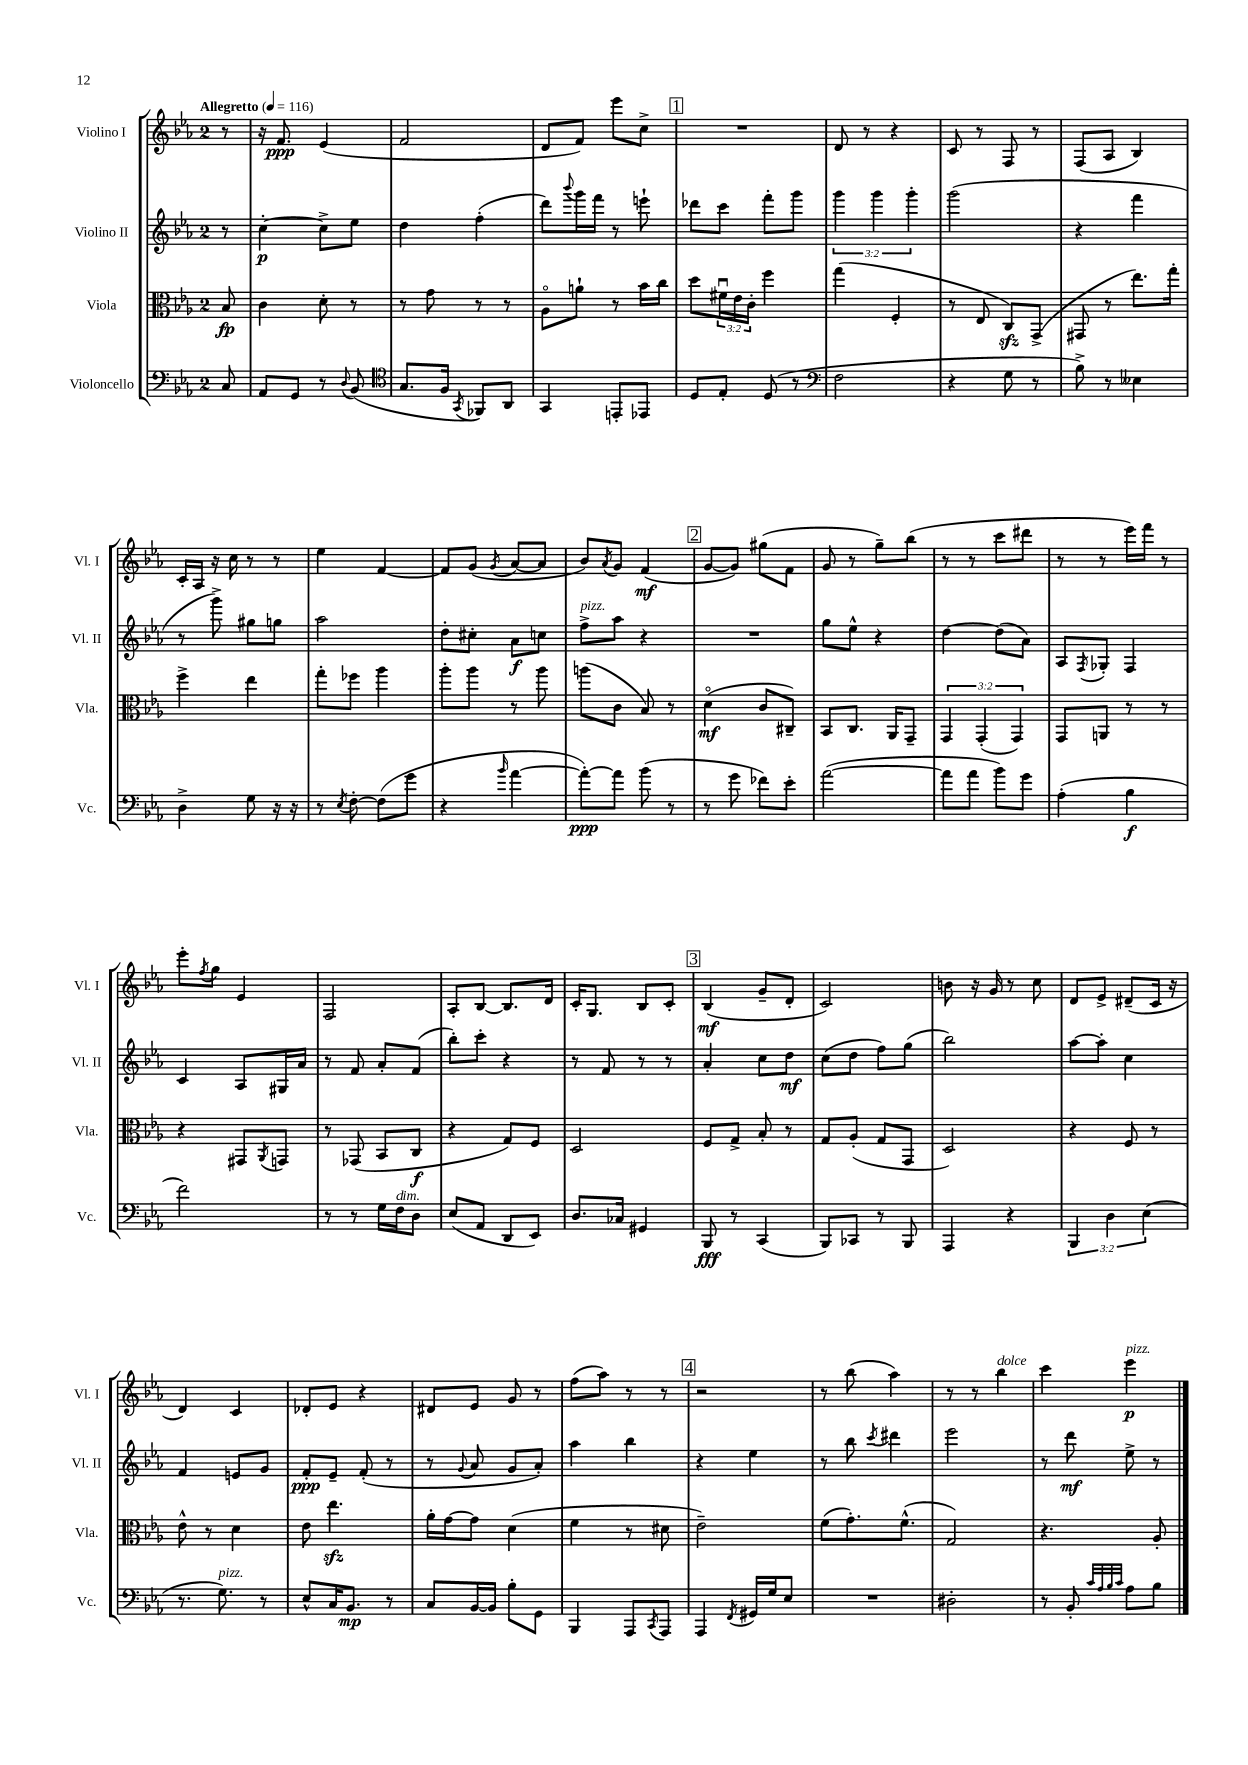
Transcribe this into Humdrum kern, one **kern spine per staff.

**kern	**dynam	**kern	**dynam	**kern	**dynam	**kern	**dynam
*part4	*part4	*part3	*part3	*part2	*part2	*part1	*part1
*staff4	*staff4	*staff3	*staff3	*staff2	*staff2	*staff1	*staff1
*I"Violoncello	*	*I"Viola	*	*I"Violino II	*	*I"Violino I	*
*I'Vc.	*	*I'Vla.	*	*I'Vl. II	*	*I'Vl. I	*
*clefF4	*	*clefC3	*	*clefG2	*	*clefG2	*
*k[b-e-a-]	*	*k[b-e-a-]	*	*k[b-e-a-]	*	*k[b-e-a-]	*
*M2/4	*	*M2/4	*	*M2/4	*	*M2/4	*
*MM116	*	*MM116	*	*MM116	*	*MM116	*
=	=	=	=	=	=	=	=
!	!	!	!	!	!	!LO:TX:a:B:t=Allegretto	!
8C/	.	8B-/	fp	8r	.	8r	.
=1	=1	=1	=1	=1	=1	=1	=1
8AA-/L	.	4c\	.	[4cc'\	p	16r	.
.	.	.	.	.	.	8.f/	ppp
8GG/J	.	.	.	.	.	.	.
8r	.	8d'\	.	8cc^\L]	.	(4e-/	.
8qqD/	.	.	.	.	.	.	.
(8BB-/	.	8r	.	8ee-\J	.	.	.
=2	=2	=2	=2	=2	=2	=2	=2
*clefC4	*	*	*	*	*	*	*
8.G/L	.	8r	.	4dd\	.	2f/	.
.	.	8g\	.	.	.	.	.
16F/Jk	.	.	.	.	.	.	.
8qGG/	.	.	.	.	.	.	.
8FF-X/L)	.	8r	.	(4ff'\	.	.	.
8AA-/J	.	8r	.	.	.	.	.
=3	=3	=3	=3	=3	=3	=3	=3
4GG/	.	8A-\L	.	8ddd\L)	.	8d/L	.
.	.	.	.	8qqbbb-/	.	.	.
.	.	8an`\J	.	16ggg\L	.	8f/J)	.
.	.	.	.	16fff\JJ	.	.	.
8EEn'/L	.	8r	.	8r	.	8eee-\L	.
8EE-X/J	.	16b-\LL	.	8eeen`\	.	8cc^\J	.
.	.	16cc\JJ	.	.	.	.	.
!!LO:REH:place=s1:t=1
=4	=4	=4	=4	=4	=4	=4	=4
8D/L	.	8dd\L	.	8ddd-X\L	.	2r	.
8E-'/J	.	24f#Xu\L	.	8ccc\J	.	.	.
.	.	24e-\	.	.	.	.	.
.	.	24c'\JJ	.	.	.	.	.
(8D/	.	4ff\	.	8fff'\L	.	.	.
8r	.	.	.	8ggg\J	.	.	.
=5	=5	=5	=5	=5	=5	=5	=5
*clefF4	*	*	*	*	*	*	*
2F\	.	(4gg\	.	6ggg\	.	8d/	.
.	.	.	.	.	.	8r	.
.	.	.	.	6ggg\	.	.	.
.	.	4F'/	.	.	.	4r	.
.	.	.	.	6ggg'\	.	.	.
=6	=6	=6	=6	=6	=6	=6	=6
4r	.	8r	.	(2ggg\	.	8c/	.
.	.	8E-/	.	.	.	8r	.
8G\	.	8Czz/L)	.	.	.	8F/	.
8r	.	(8GG^/J	.	.	.	8r	.
=7	=7	=7	=7	=7	=7	=7	=7
8B-^\)	.	8GG#X/	.	4r	.	(8F/L	.
8r	.	8r	.	.	.	8A-/J	.
4E--X\	.	8.ee-\L)	.	4fff\	.	4B-/)	.
.	.	16gg'\Jk	.	.	.	.	.
!!LO:LB:g=z
=8	=8	=8	=8	=8	=8	=8	=8
4D^\	.	4ff^\	.	8r	.	16c'/LL	.
.	.	.	.	.	.	16A-/JJ	.
.	.	.	.	8ggg^\)	.	16r	.
.	.	.	.	.	.	16cc\	.
8G\	.	4ee-\	.	8gg#X\L	.	8r	.
16r	.	.	.	8ggn\J	.	8r	.
16r	.	.	.	.	.	.	.
=9	=9	=9	=9	=9	=9	=9	=9
8r	.	8gg'\L	.	2aa-\	.	4ee-\	.
8qE-/	.	.	.	.	.	.	.
[8F'\	.	8ff-X\J	.	.	.	.	.
(8F\L]	.	4aa-\	.	.	.	[4f/	.
8g\J	.	.	.	.	.	.	.
=10	=10	=10	=10	=10	=10	=10	=10
4r	.	8aa-'\L	.	8dd'\L	.	8f/L]	.
.	.	8aa-\J	.	8cc#X'\J	.	(8g/J	.
16qqb-/	.	.	.	.	.	8qg/	.
[4a-\	.	8r	.	8a-\L	f	[8a-/L	.
.	.	8aa-\	.	8ccn\J	.	8a-/J]	.
=11	=11	=11	=11	=11	=11	=11	=11
!	!	!	!	!LO:TX:a:i:t=pizz.	!	!	!
8a-'\L_)	ppp	(8aan\L	.	8ff^\L	.	8b-/L)	.
.	.	.	.	.	.	8qa-/	.
8a-\J]	.	8c\J	.	8aa-\J	.	8g/J	.
(8b-\	.	8B-/)	.	4r	.	(4f/	mf
8r	.	8r	.	.	.	.	.
!!LO:REH:place=s1:t=2
=12	=12	=12	=12	=12	=12	=12	=12
8r	.	(4d\	mf	2r	.	[8g/L	.
8g\	.	.	.	.	.	8g/J])	.
8f-X\L)	.	8c/L	.	.	.	(8gg#X\L	.
8e-'\J	.	8C#X~/J)	.	.	.	8f\J	.
=13	=13	=13	=13	=13	=13	=13	=13
([2a-\	.	8BB-/L	.	8gg\L	.	8g/	.
.	.	8.C/J	.	8ee-^^\J	.	8r	.
.	.	.	.	4r	.	8gg~\L)	.
.	.	16AA-/KL	.	.	.	.	.
.	.	8GG~/J	.	.	.	(8bb-\J	.
=14	=14	=14	=14	=14	=14	=14	=14
8a-\L]	.	6GG/	.	[4dd\	.	8r	.
8a-\J	.	.	.	.	.	8r	.
.	.	(6GG'/	.	.	.	.	.
8b-\L)	.	.	.	(8dd\L]	.	8ccc\L	.
.	.	6GG/)	.	.	.	.	.
8g\J	.	.	.	8a-\J)	.	8ddd#X\J	.
=15	=15	=15	=15	=15	=15	=15	=15
(4A-'\	.	8GG/L	.	8A-/L	.	8r	.
.	.	.	.	8qF/	.	.	.
.	.	8AAn/J	.	8G-X'/J	.	8r	.
4B-\	f	8r	.	4F/	.	16eee-\LL)	.
.	.	.	.	.	.	16fff\JJ	.
.	.	8r	.	.	.	8r	.
!!LO:LB:g=z
=16	=16	=16	=16	=16	=16	=16	=16
2f\)	.	4r	.	4c/	.	8eee-'\L	.
.	.	.	.	.	.	8qff/	.
.	.	.	.	.	.	8gg\J	.
.	.	8GG#X/L	.	8A-/L	.	4e-/	.
.	.	8qAA-/	.	.	.	.	.
.	.	8GGn/J	.	16G#X/L	.	.	.
.	.	.	.	16a-/JJ	.	.	.
=17	=17	=17	=17	=17	=17	=17	=17
8r	.	8r	.	8r	.	2F/	.
8r	.	(8GG-X/	.	8f/	.	.	.
16G\LL	.	8BB-/L	.	8a-'/L	.	.	.
!LO:TX:a:i:t=dim.	!	!	!	!	!	!	!
16F\J	.	.	.	.	.	.	.
8D\J	.	8C/J	f	(8f/J	.	.	.
=18	=18	=18	=18	=18	=18	=18	=18
(8E-/L	.	4r	.	8bb-'\L)	.	8A-'/L	.
8AA-/J	.	.	.	8ccc'\J	.	[8B-/J	.
8DD/L	.	8G/L)	.	4r	.	8.B-/L]	.
8EE-/J)	.	8F/J	.	.	.	.	.
.	.	.	.	.	.	16d/Jk	.
=19	=19	=19	=19	=19	=19	=19	=19
8.D/L	.	2D/	.	8r	.	16c'/KL	.
.	.	.	.	.	.	8.G/J	.
.	.	.	.	8f/	.	.	.
16C-X/Jk	.	.	.	.	.	.	.
4GG#X/	.	.	.	8r	.	8B-/L	.
.	.	.	.	8r	.	8c'/J	.
!!LO:REH:place=s1:t=3
=20	=20	=20	=20	=20	=20	=20	=20
8BBB-/	fff	8F/L	.	4a-'/	.	(4B-/	mf
8r	.	8G^/J	.	.	.	.	.
(4CC/	.	8B-'/	.	8cc\L	.	8g~/L	.
.	.	8r	.	8dd\J	mf	8d'/J	.
=21	=21	=21	=21	=21	=21	=21	=21
8BBB-/L)	.	8G/L	.	(8cc\L	.	2c/)	.
8CC-X/J	.	(8A-'/J	.	8dd\J	.	.	.
8r	.	8G/L	.	8ff\L)	.	.	.
8BBB-/	.	8GG/J	.	(8gg\J	.	.	.
=22	=22	=22	=22	=22	=22	=22	=22
4AAA-/	.	2D/)	.	2bb-\)	.	8bn\	.
.	.	.	.	.	.	16r	.
.	.	.	.	.	.	16g/	.
4r	.	.	.	.	.	8r	.
.	.	.	.	.	.	8cc\	.
=23	=23	=23	=23	=23	=23	=23	=23
6BBB-/	.	4r	.	[8aa-\L	.	8d/L	.
.	.	.	.	8aa-'\J]	.	8e-^/J	.
6D\	.	.	.	.	.	.	.
.	.	8F/	.	4cc\	.	(8d#X~/L	.
(6E-\	.	.	.	.	.	.	.
.	.	8r	.	.	.	16c/Jk	.
.	.	.	.	.	.	16r	.
!!LO:LB:g=z
=24	=24	=24	=24	=24	=24	=24	=24
8.r	.	8e-^^\	.	4f/	.	4d/)	.
.	.	8r	.	.	.	.	.
!LO:TX:a:i:t=pizz.	!	!	!	!	!	!	!
8.G\)	.	.	.	.	.	.	.
.	.	4d\	.	8en/L	.	4c/	.
8r	.	.	.	8g/J	.	.	.
=25	=25	=25	=25	=25	=25	=25	=25
8E-^^/L	.	8e-\	.	8f'/L	ppp	8d-X'/L	.
16C/K	.	4.ee-zz\	.	8e-~/J	.	8e-/J	.
8.BB-/J	mp	.	.	.	.	.	.
.	.	.	.	(8f'/	.	4r	.
8r	.	.	.	8r	.	.	.
=26	=26	=26	=26	=26	=26	=26	=26
8C/L	.	16a-'\LL	.	8r	.	8d#X/L	.
.	.	[16g\J	.	.	.	.	.
.	.	.	.	8qqg/	.	.	.
[16BB-/L	.	8g\J]	.	8a-/	.	8e-/J	.
16BB-/JJ]	.	.	.	.	.	.	.
8B-'\L	.	(4d\	.	8g/L	.	8g/	.
8GG\J	.	.	.	8a-'/J)	.	8r	.
=27	=27	=27	=27	=27	=27	=27	=27
4BBB-/	.	4f\	.	4aa-\	.	(8ff\L	.
.	.	.	.	.	.	8aa-\J)	.
8AAA-/L	.	8r	.	4bb-\	.	8r	.
8qCC/	.	.	.	.	.	.	.
8AAA-/J	.	8d#X\	.	.	.	8r	.
!!LO:REH:place=s1:t=4
=28	=28	=28	=28	=28	=28	=28	=28
4AAA-/	.	2e-~\)	.	4r	.	2r	.
8qFF/	.	.	.	.	.	.	.
16GG#X/LL	.	.	.	4ee-\	.	.	.
16G/J	.	.	.	.	.	.	.
8E-/J	.	.	.	.	.	.	.
=29	=29	=29	=29	=29	=29	=29	=29
2r	.	(8f\L	.	8r	.	8r	.
.	.	8.g'\)	.	8bb-\	.	(8bb-\	.
.	.	.	.	8qccc/	.	.	.
.	.	.	.	4ddd#X\	.	4aa-\)	.
.	.	(8.f^^\J	.	.	.	.	.
=30	=30	=30	=30	=30	=30	=30	=30
2D#X'\	.	2G/)	.	2eee-\	.	8r	.
.	.	.	.	.	.	8r	.
!	!	!	!	!	!	!LO:TX:a:i:t=dolce	!
.	.	.	.	.	.	4bb-\	.
=31	=31	=31	=31	=31	=31	=31	=31
8r	.	4.r	.	8r	.	4ccc\	.
8BB-'/	.	.	.	8ddd\	mf	.	.
32qqc/LLL	.	.	.	.	.	.	.
32qqA-/	.	.	.	.	.	.	.
32qqB-/	.	.	.	.	.	.	.
32qqc/JJJ	.	.	.	.	.	.	.
!	!	!	!	!	!	!LO:TX:a:i:t=pizz.	!
8A-\L	.	.	.	8ee-^\	.	4eee-\	p
8B-\J	.	8A-'/	.	8r	.	.	.
==	==	==	==	==	==	==	==
*-	*-	*-	*-	*-	*-	*-	*-
